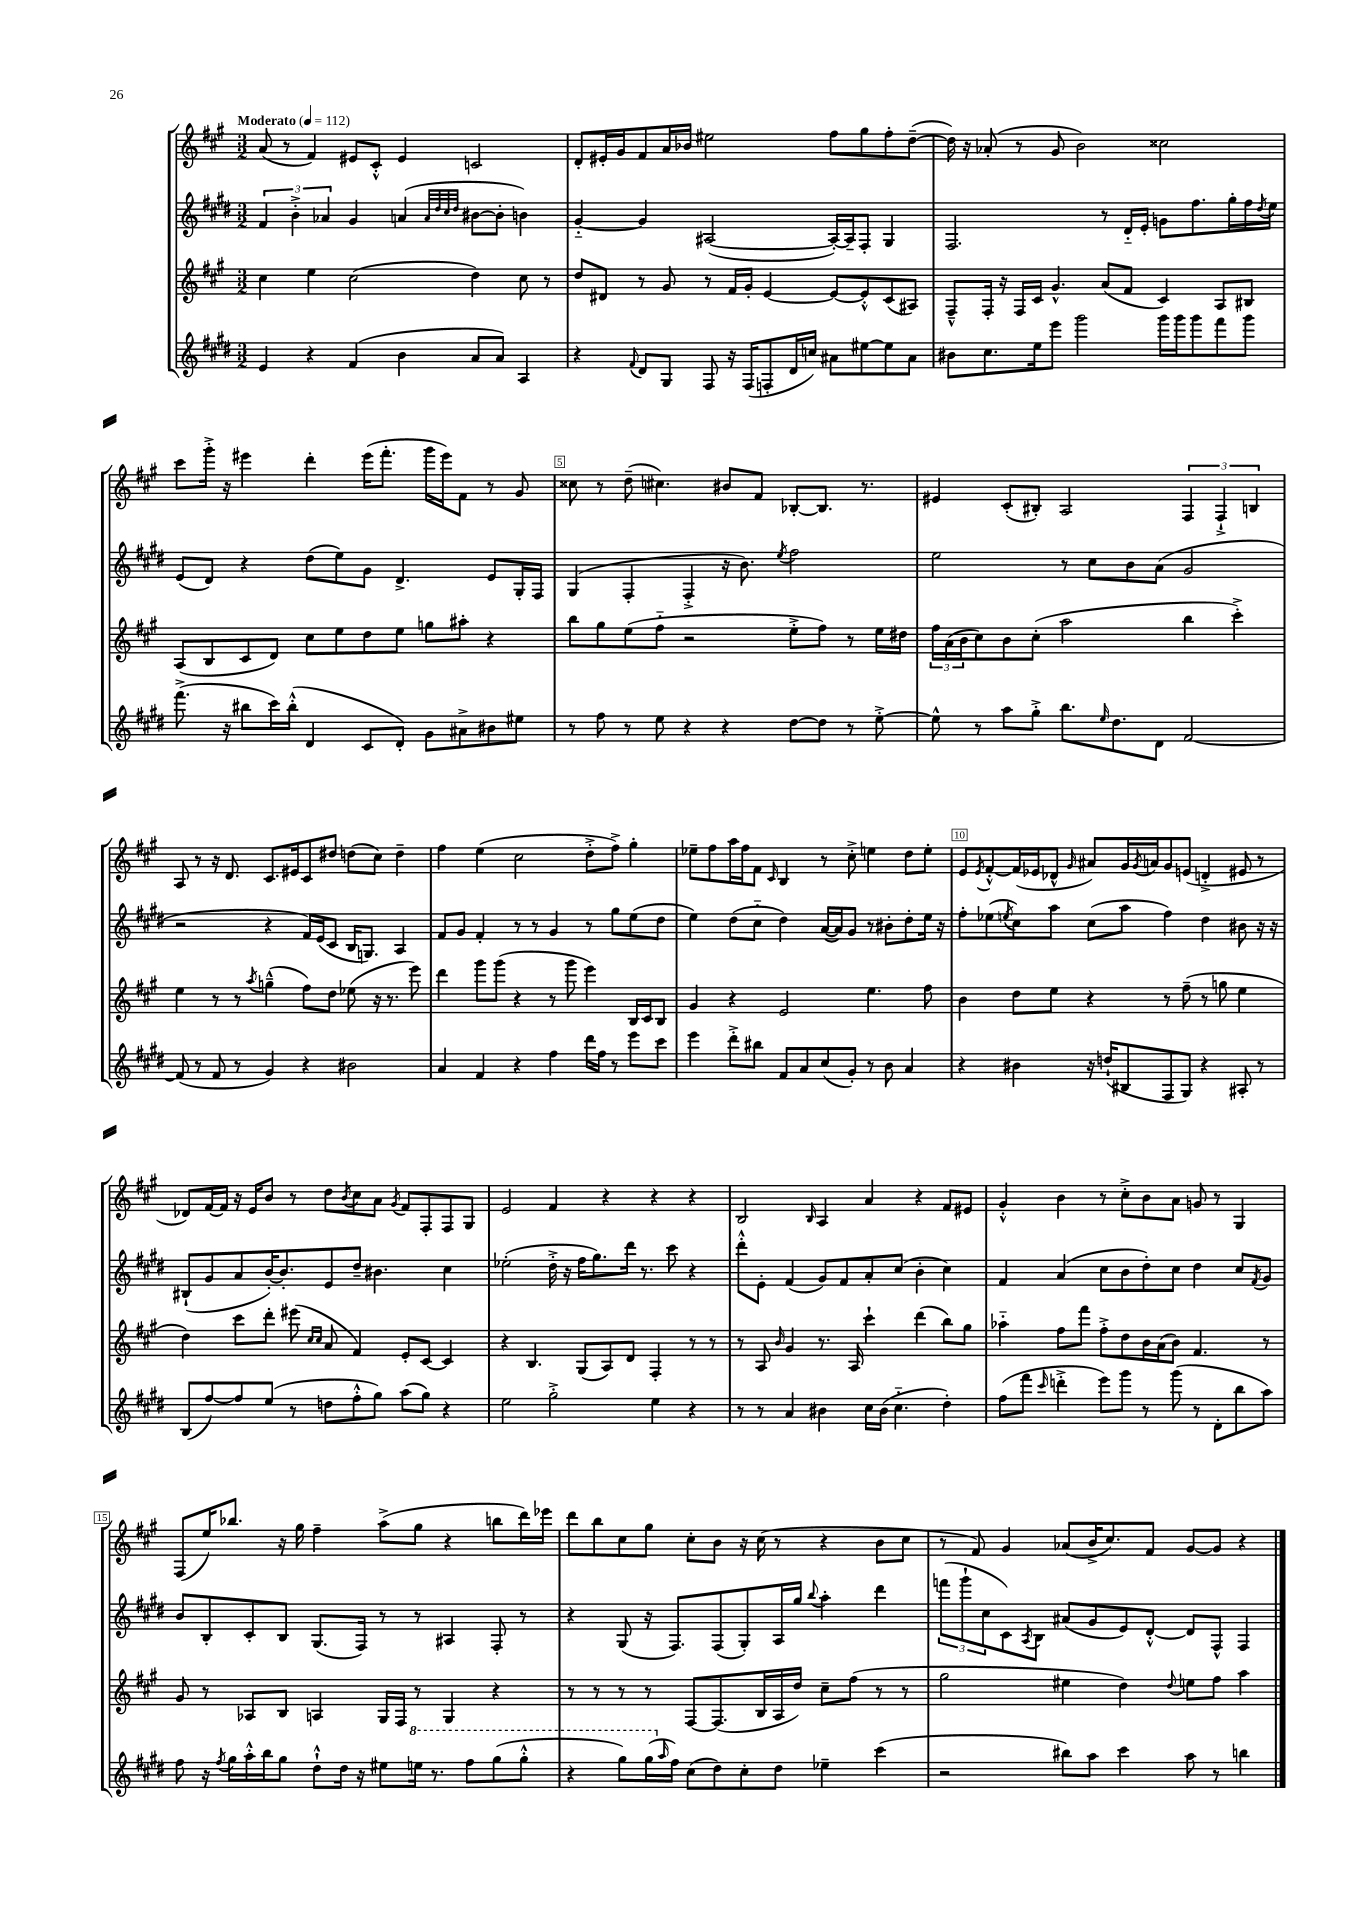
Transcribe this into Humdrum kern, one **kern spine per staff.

**kern	**kern	**kern	**kern
*staff4	*staff3	*staff2	*staff1
*clefG2	*clefG2	*clefG2	*clefG2
*k[f#c#g#d#]	*k[f#c#g#]	*k[f#c#g#d#]	*k[f#c#g#]
*M3/2	*M3/2	*M3/2	*M3/2
*MM112	*MM112	*MM112	*MM112
4e/	4cc#\	6f#/	(8a/
.	.	.	8r
.	.	6b'^\	.
4r	4ee\	.	4f#/)
.	.	6a-/	.
(4f#/	(2cc#\	4g#/	8e#/L
.	.	.	8c#'^^/J
4b\	.	(4a/	4e#/
.	.	32qqa/LLL	.
.	.	32qqdd#/	.
.	.	32qqcc#/	.
.	.	32qqdd#/JJJ	.
8a/L	4dd\)	[8b#\L	2c/
8a/J)	.	8b#'\]J	.
4A/	8cc#\	4b\)	.
.	8r	.	.
=	=	=	=
4r	8dd/L	[4g#'~/	8d'/L
.	8d#/J	.	16e#'/L
.	.	.	16g#/J
8qqf#/	.	.	.
8d#/L	8r	4g#/]	8f#/
8G#/J	8g#/	.	16a/L
.	.	.	16b-/JJ
8F#/	8r	([2A#/	2ee#\
16r	16f#/LL	.	.
(16F#/LK	16g#'/JJ	.	.
8F'/	[4e/	.	.
16d#/L	.	.	.
16cc/JJ)	.	.	.
8a#\L	8e/_L	16A#'/_LL)	8ff#\L
.	.	16A#~/]J	.
[8ee#\	8e'^^/]	8F#'/J	8gg#\
8ee#\]	(8c#/	4G#/	8ff#'\
8a#\J	8A#/J)	.	([8dd~\J
=	=	=	=
8b#\L	8F#~^^/L	2.F#/	16dd\])
.	.	.	16r
8.cc#\	16F#'/Jk	.	(8a-'/
.	16r	.	.
.	16F#/LL	.	8r
16ee\k	16c#/JJ	.	.
8eee\J	4.g#^^/	.	8g#/
2ggg#\	.	.	2b\)
.	(8a/L	8r	.
.	8f#/J	16d#'~/LL	.
.	.	16e'/JJ	.
16ggg#\LL	4c#/)	8g\L	2cc##\
16ggg#\J	.	.	.
8ggg#\	.	8.ff#\	.
8fff#\	8A/L	.	.
.	.	16gg#'\L	.
8ggg#\J	8B#/J	16ff#\	.
.	.	8qdd#/	.
.	.	16ee\JJ	.
=	=	=	=
(8.fff#^\	(8A/L	(8e/L	8ccc#\L
.	8B/	8d#/J)	16ggg#'^\Jk
16r	.	.	16r
8bb#\L	8c#/	4r	4eee#\
16ccc#\L)	8d/J)	.	.
(16bb#'^^\JJ	.	.	.
4d#/	8cc#\L	(8dd#\L	4ddd'\
.	8ee\	8ee\)	.
8c#/L	8dd\	8g#\J	(16eee#\LK
.	.	.	8.fff#'\J
8d#'/J)	8ee\J	4.d#^/	.
8g#\L	8gg\L	.	16ggg#\LL
.	.	.	16eee#\J)
8a#^\	8aa#'\J	.	8f#\J
8b#\	4r	8e/L	8r
8ee#\J	.	16G#'/L	8g#/
.	.	16F#/JJ	.
=	=	=	=
8r	8bb\L	(4G#/	8cc##\
8ff#\	8gg#\	.	8r
8r	(8ee\	4F#'/	(8dd~\
8ee\	8ff#'~\J	.	4.cc#\)
4r	2r	4F#'^/	.
4r	.	16r	8b#/L
.	.	8.b\)	.
.	.	.	8f#/J
.	.	8qee/	.
[8dd#\L	8ee'^\L	2ff#\	[8B-'/L
8dd#\]J	8ff#\J)	.	8.B-/]J
8r	8r	.	.
.	.	.	8.r
[8ee'^\	16ee\LL	.	.
.	16dd#\JJ	.	.
=	=	=	=
8ee^^\]	24ff#\LL	2ee\	4e#/
.	(24a\	.	.
.	24b\J	.	.
8r	8cc#\)	.	.
8aa\L	8b\	.	(8c#'/L
8gg#'^\J	(8cc#'\J	.	8B#'/J)
8.bb\L	2aa\	8r	2A/
.	.	8cc#\L	.
16qqee/	.	.	.
8.dd#\	.	.	.
.	.	8b\	.
8d#\J	.	(8a\J	.
[2f#/	4bb\	2g#/	6F#/
.	.	.	6F#`^/
.	4ccc#'^\)	.	.
.	.	.	6B/
=	=	=	=
(8f#/]	4ee\	2r	8A/
8r	.	.	8r
8f#/	8r	.	16r
.	.	.	8.d/
8r	8r	.	.
.	8qaa/	.	.
4g#/)	(4gg~^^\	4r	8.c#/L
.	.	.	16e#/k
4r	8ff#\L)	16f#/LL)	8c#/
.	.	(16e/J	.
.	8dd\J	8c#/J	8dd#/J
2b#\	(8ee-\	16B/LK	(8dd\L
.	.	8.G/J)	.
.	16r	.	8cc#\J)
.	8.r	.	.
.	.	4A/	4dd~\
.	8eee\)	.	.
=	=	=	=
4a/	4ddd\	8f#/L	4ff#\
.	.	8g#/J	.
4f#/	8ggg#\L	4f#'/	(4ee\
.	(8ggg#\J	.	.
4r	4r	8r	2cc#\
.	.	8r	.
4ff#\	8r	4g#/	.
.	8ggg#\	.	.
16ddd#\LL	4eee\)	8r	8dd'^\L
16ff#\JJ	.	.	.
8r	.	8gg#\L	8ff#^\J)
8eee\L	16B/LL	(8ee\	4gg#'\
.	16c#/J	.	.
8ccc#\J	8B/J	8dd#\J	.
=	=	=	=
4eee\	4g#/	4ee\)	8ee-~\L
.	.	.	8ff#\
8ddd#'^\L	4r	(8dd#\L	16aa\L
.	.	.	16ff#\J
8bb#\J	.	8cc#'~\J	8f#\J
.	.	.	16qqc#/
8f#/L	2e/	4dd#\)	4B/
8a/	.	.	.
(8cc#/	.	([16a/LL	8r
.	.	16a/]J)	.
8g#'/J)	.	8g#/J	8cc#'^\
8r	4.ee\	8r	4ee\
8b\	.	8b#'\L	.
4a/	.	8dd#'\	8dd\L
.	8ff#\	16ee\Jk	8ee'\J
.	.	16r	.
=	=	=	=
4r	4b\	8ff#'\L	8e/L
.	.	.	8qe/
.	.	(8ee-\	[8f#'^^/
.	.	8qee/	.
4b#\	8dd\L	8cc#\)	(16f#/]L
.	.	.	16e-/J
.	8ee\J	8aa\J	8d-^^/J
.	.	.	16qqg#/
16r	4r	(8cc#\L	8a#/L)
(16dd`/LK	.	.	.
8B#/	.	8aa\J	16g#/L
.	.	.	8qg#/
.	.	.	16a/J
8F#/	8r	4ff#\)	8g#/
8G#/J)	(8ff#~\	.	(8e/J
4r	8r	4dd#\	4d'^/
.	8gg\	.	.
8A#'/	4ee\	8b#\	8e#/
8r	.	16r	8r
.	.	16r	.
=	=	=	=
(8B/L	4dd\)	(8B#`/L	8d-/L)
[8ff#/)	.	8g#/	[16f#/L
.	.	.	16f#/]JJ
8ff#/]	8ccc#\L	8a/	16r
.	.	.	16e/LK
(8ee/J	8ddd'\J	[16b'/K)	8b/J
.	.	8.b'/]	.
8r	(8eee#\	.	8r
.	16qqcc#/LL	.	.
.	16qqcc#/JJ	.	.
8dd\L	8a/	8e/	8dd\L
.	.	.	8qb/
8ff#'^^\	4f#/)	8dd#~/J	8cc#\
8gg#\J)	.	4.b#\	8a\J
.	.	.	8qg#/
(8aa\L	8e'/L	.	8f#/L
8gg#\J)	[8c#/J	.	8F#'/
4r	4c#/]	4cc#\	8F#/
.	.	.	8G#/J
=	=	=	=
2ee\	4r	(2ee-'\	2e/
.	4.B/	.	.
2gg#'^\	.	16dd#'^\	4f#/
.	.	16r	.
.	(8G#/L	16ff#\LK	.
.	.	8.gg#\)	.
.	8A/)	.	4r
.	8d/J	16ddd#\Jk	.
.	.	8.r	.
4ee\	4F#'/	.	4r
.	.	8ccc#\	.
4r	8r	4r	4r
.	8r	.	.
=	=	=	=
8r	8r	8ddd#'^^\L	2B/
8r	8A/	8e'\J	.
.	16qqb/	.	.
4a/	4g#/	(4f#/	.
.	.	.	16qqB/
4b#\	8.r	8g#/L)	4A/
.	.	8f#/	.
.	16A/	.	.
16cc#\LL	4ccc#`\	8a'/	4a/
(16b#\JJ	.	.	.
4.cc#'~\	.	(8cc#/J	.
.	(4ddd\	4b'\	4r
4dd#'\)	8bb\L)	4cc#\)	8f#/L
.	8gg#\J	.	8e#/J
=	=	=	=
(8ff#\L	4aa-'~\	4f#/	4g#'^^/
8fff#\J	.	.	.
16qqccc#/	.	.	.
4ddd'^\	8ff#\L	(4a/	4b\
.	8fff#\J	.	.
8eee\L)	8ff#'^\L	8cc#\L	8r
8ggg#\J	8dd\	8b\	8cc#'^\L
8r	16b\L	8dd#'\)	8b\
.	(16a\J	.	.
(8ggg#\	8b\J)	8cc#\J	8a\J
8r	4.f#/	4dd#\	8g/
8d#'\L	.	.	8r
8bb\	.	8cc#/L	4G#/
.	.	8qf#/	.
8aa\J)	8r	8g#/J	.
=	=	=	=
8ff#\	8g#/	8b/L	(8F#/L
16r	8r	8B'/	16ee/K)
8qff#/	.	.	.
16gg#\LL	.	.	8.bb-/J
16aa'^^\	8A-/L	8c#'/	.
16bb\J	.	.	.
8gg#\J	8B/J	8B/J	16r
.	.	.	16gg#\
8dd#`^^\L	4A/	(8.G#/L	4ff#~\
16dd#\Jk	.	.	.
16r	.	16F#/Jk)	.
8ee#\L	16G#/LL	8r	(8aa^\L
.	16F#/JJ	.	.
16eee\Jk	8r	8r	8gg#\J
8.r	.	.	.
.	4G#/	4A#/	4r
8fff#\L	.	.	.
(8ggg#\	4r	8F#'/	8bb\L
8ggg#'^^\J	.	8r	16ddd\L)
.	.	.	16eee-\JJ
=	=	=	=
4r	8r	4r	8ddd\L
.	8r	.	8bb\
8ggg#\L)	8r	(8G#/	8cc#\
(16ggg#\L	8r	16r	8gg#\J
16qqaa/	.	.	.
16ff#\JJ)	.	8.F#/L)	.
(8cc#\L	[8F#/L	.	8cc#'\L
8dd#\)	(8.F#/]	(8F#/	8b\J
8cc#'\	.	8G#'/)	16r
.	16B/L	.	(16cc#\
8dd#\J	16A/	16A/L	8r
.	16dd/JJ)	16gg#/JJ	.
.	.	8qqbb/	.
4ee-~\	8cc#~\L	4aa'\	4r
.	(8ff#\J	.	.
(4ccc#\	8r	4ddd#\	8b\L
.	8r	.	8cc#\J
=	=	=	=
2r	2gg#\	(12fff\L	8r
.	.	12ggg#`\	.
.	.	.	8f#/)
.	.	12cc#\	.
.	.	8c#\)	4g#/
.	.	8qA/	.
.	.	8B\J	.
8bb#\L)	4ee#\	(8a#/L	(8a-/L
8aa\J	.	8g#/	16b^/K
.	.	.	8.cc#/)
4ccc#\	4dd\)	8e/)	.
.	.	[8d#'^^/J	8f#/J
.	8qqdd/	.	.
8aa\	8ee\L	8d#/]L	[8g#/L
8r	8ff#\J	8F#^^/J	8g#/]J
4bb\	4aa\	4F#/	4r
==	==	==	==
*-	*-	*-	*-
